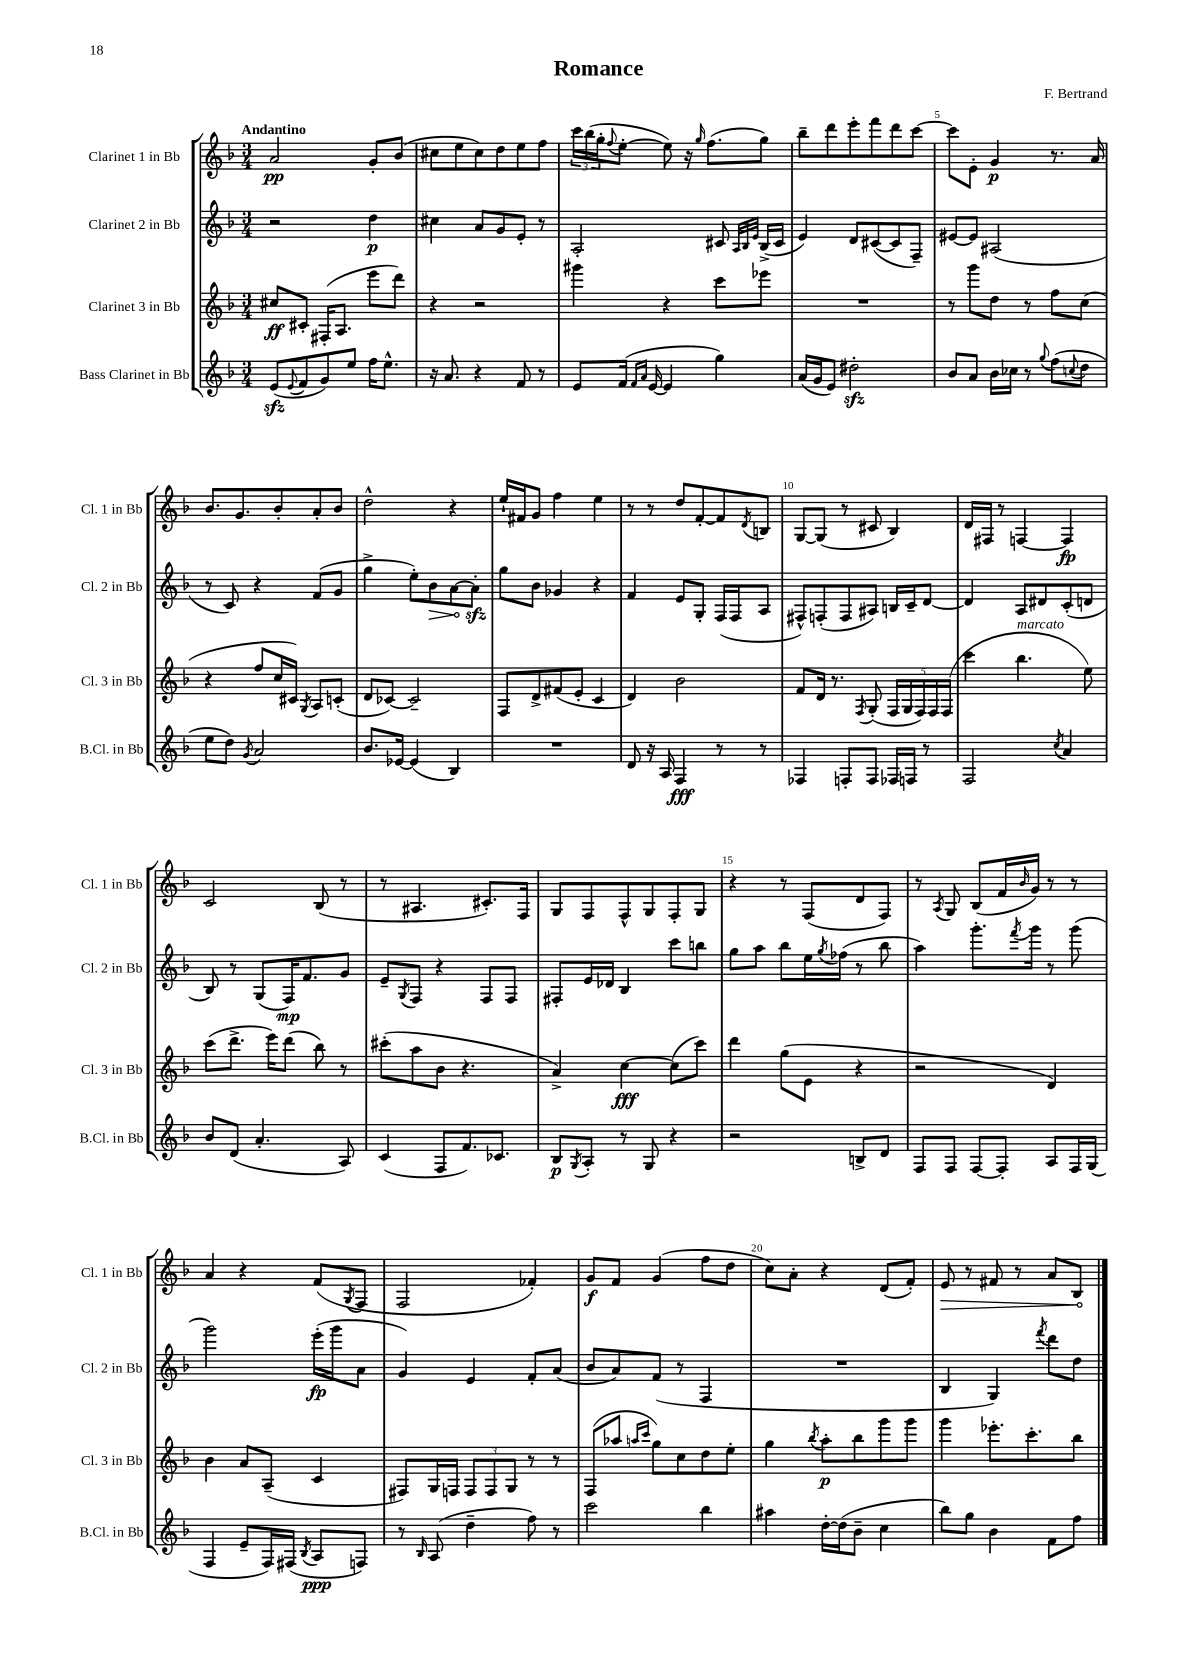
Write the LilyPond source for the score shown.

\header { title = "Romance" composer = "F. Bertrand" }
<<
\new StaffGroup <<
\new Staff = "s0" \with { instrumentName = "Clarinet 1 in Bb" shortInstrumentName = "Cl. 1 in Bb" } {
    \clef treble \key f \major \numericTimeSignature \time 3/4 \tempo "Andantino"
    a'2\pp g'8-. bes'8( |
    cis''8 e''8 cis''8) d''8 e''8 f''8 |
    \tuplet 3/2 { c'''16 bes''16( g''16-. } \appoggiatura { f''8 } e''8~-. e''8) r16 \grace { g''16 } f''8.( g''8) |
    bes''8-- d'''8 e'''8-. f'''8 d'''8 c'''8~ |
    c'''8 e'8-. g'4\p r8. a'16 |
    bes'8. g'8. bes'8-. a'8-. bes'8 |
    d''2-^ r4 |
    e''16-! fis'16 g'8 f''4 e''4 |
    r8 r8 d''8 f'8~-. f'8 \acciaccatura { d'8 } b8 |
    g8~ g8( r8 cis'8 bes4) |
    d'16 fis16 r8 f4~ f4\fp |
    c'2 bes8( r8 |
    r8 ais4. cis'8.-.) f16 |
    g8 f8 f8-^ g8 f8-. g8 |
    r4 r8 f8( d'8 f8) |
    r8 \acciaccatura { a8 } g8 bes8( f'16 \grace { bes'16 } g'16) r8 r8 |
    a'4 r4 f'8( \acciaccatura { g8 } f8 |
    f2 fes'4-.) |
    g'8\f f'8 g'4( f''8 d''8 |
    c''8) a'8-. r4 d'8( f'8-.) |
    \once \override Hairpin.circled-tip = ##t e'8\> r8 fis'8 r8 a'8 bes8\! \bar "|." |
}
\new Staff = "s1" \with { instrumentName = "Clarinet 2 in Bb" shortInstrumentName = "Cl. 2 in Bb" } {
    \clef treble \key f \major \numericTimeSignature \time 3/4
    r2 d''4\p |
    cis''4 a'8 g'8 e'8-. r8 |
    a2-. cis'8 \grace { a32 bes32 e'32 } bes16->( cis'16 |
    e'4) d'8 cis'8~( cis'8 f8--) |
    eis'8~ eis'8 ais2( |
    r8 c'8) r4 f'8( g'8 |
    g''4-> e''8-.) \once \override Hairpin.circled-tip = ##t bes'8\> a'8~ a'8-.\sfz\! |
    g''8 bes'8 ges'4 r4 |
    f'4 e'8 g8-. f16( f16 a8 |
    fis8-^) f8-.( f8 ais8) b16 c'16-- d'8~ |
    d'4 a8 dis'8 c'8-.( d'8 |
    bes8) r8 g8( f16\mp) f'8. g'8 |
    e'8-- \acciaccatura { g8 } f8 r4 f8 f8 |
    fis8-. e'16 des'16 bes4 c'''8 b''8 |
    g''8 a''8 bes''8 e''16 \acciaccatura { g''8 } fes''16( r8 bes''8 |
    a''4) g'''8.-. \acciaccatura { f'''8 } g'''16 r8 g'''8( |
    g'''2) e'''16-.\fp( g'''16 a'8 |
    g'4) e'4 f'8-. a'8( |
    bes'8 a'8) f'8( r8 f4 |
    R2. |
    bes4 g4) \acciaccatura { f'''8 } d'''8 d''8 \bar "|." |
}
\new Staff = "s2" \with { instrumentName = "Clarinet 3 in Bb" shortInstrumentName = "Cl. 3 in Bb" } {
    \clef treble \key f \major \numericTimeSignature \time 3/4
    cis''8\ff cis'8-. fis16-.( a8. e'''8 d'''8) |
    r4 r2 |
    gis'''4 r4 c'''8 ees'''8 |
    R2. |
    r8 g'''8 d''8 r8 f''8 c''8( |
    r4 f''8 c''16 cis'16) \acciaccatura { g8 } a8 c'8-.( |
    d'8 ces'8~) ces'2-- |
    f8 d'8-> fis'8( e'8-. c'4 |
    d'4) bes'2 |
    f'8 d'16 r8. \acciaccatura { f8 } g8-.( \tuplet 5/4 { f16 g16 f16) f16 f16( } |
    c'''4 bes''4.^\markup { \italic "marcato" } e''8) |
    c'''8( d'''8.-> e'''16) d'''8( bes''8) r8 |
    cis'''8-.( a''8 bes'8 r4. |
    a'4->) c''4~\fff c''8( c'''8) |
    d'''4 g''8( e'8 r4 |
    r2 d'4) |
    bes'4 a'8 a8--( c'4 |
    fis8) g16 f16 \tuplet 3/2 { f8 f8 g8 } r8 r8 |
    f8( aes''8 \grace { a''16 c'''16 } g''8) c''8 d''8 e''8-. |
    g''4 \acciaccatura { bes''8 } a''8-.\p bes''8 g'''8 g'''8 |
    g'''4 ees'''8.-. c'''8.-. bes''8 \bar "|." |
}
\new Staff = "s3" \with { instrumentName = "Bass Clarinet in Bb" shortInstrumentName = "B.Cl. in Bb" } {
    \clef treble \key f \major \numericTimeSignature \time 3/4
    e'8\sfz( \appoggiatura { e'8 } f'8 g'8) e''8 f''16 e''8.-^ |
    r16 a'8. r4 f'8 r8 |
    e'8 f'16( \grace { f'16 a'16 } e'16~ e'4 g''4) |
    a'16( g'16 e'8) dis''2-.\sfz |
    bes'8 a'8 bes'16 ces''16 r8 \appoggiatura { g''8 } f''8( \appoggiatura { c''8 } d''8 |
    e''8 d''8) \acciaccatura { g'8 } a'2 |
    bes'8. ees'16~ ees'4( bes4) |
    R2. |
    d'8 r16 a16 f4\fff r8 r8 |
    fes4 f8-. f8 fes16 f16 r8 |
    f2 \acciaccatura { c''8 } a'4 |
    bes'8 d'8( a'4.-. a8) |
    c'4( f8 f'8.) ces'8. |
    bes8\p \acciaccatura { g8 } a8-. r8 g8 r4 |
    r2 b8-> d'8 |
    f8 f8 f8~ f8-. a8 f16 g16( |
    f4 e'8-- f16) fis16( \acciaccatura { bes8 } a8\ppp f8) |
    r8 \grace { bes16 } a8( d''4-- f''8) r8 |
    c'''2 bes''4 |
    ais''4 d''16~-. d''16( bes'8-- c''4 |
    bes''8) g''8 bes'4 f'8 f''8 \bar "|." |
}
>>
>>
\layout { \context { \Score \override BarNumber.break-visibility = ##(#f #t #t) barNumberVisibility = #(every-nth-bar-number-visible 5) } }
